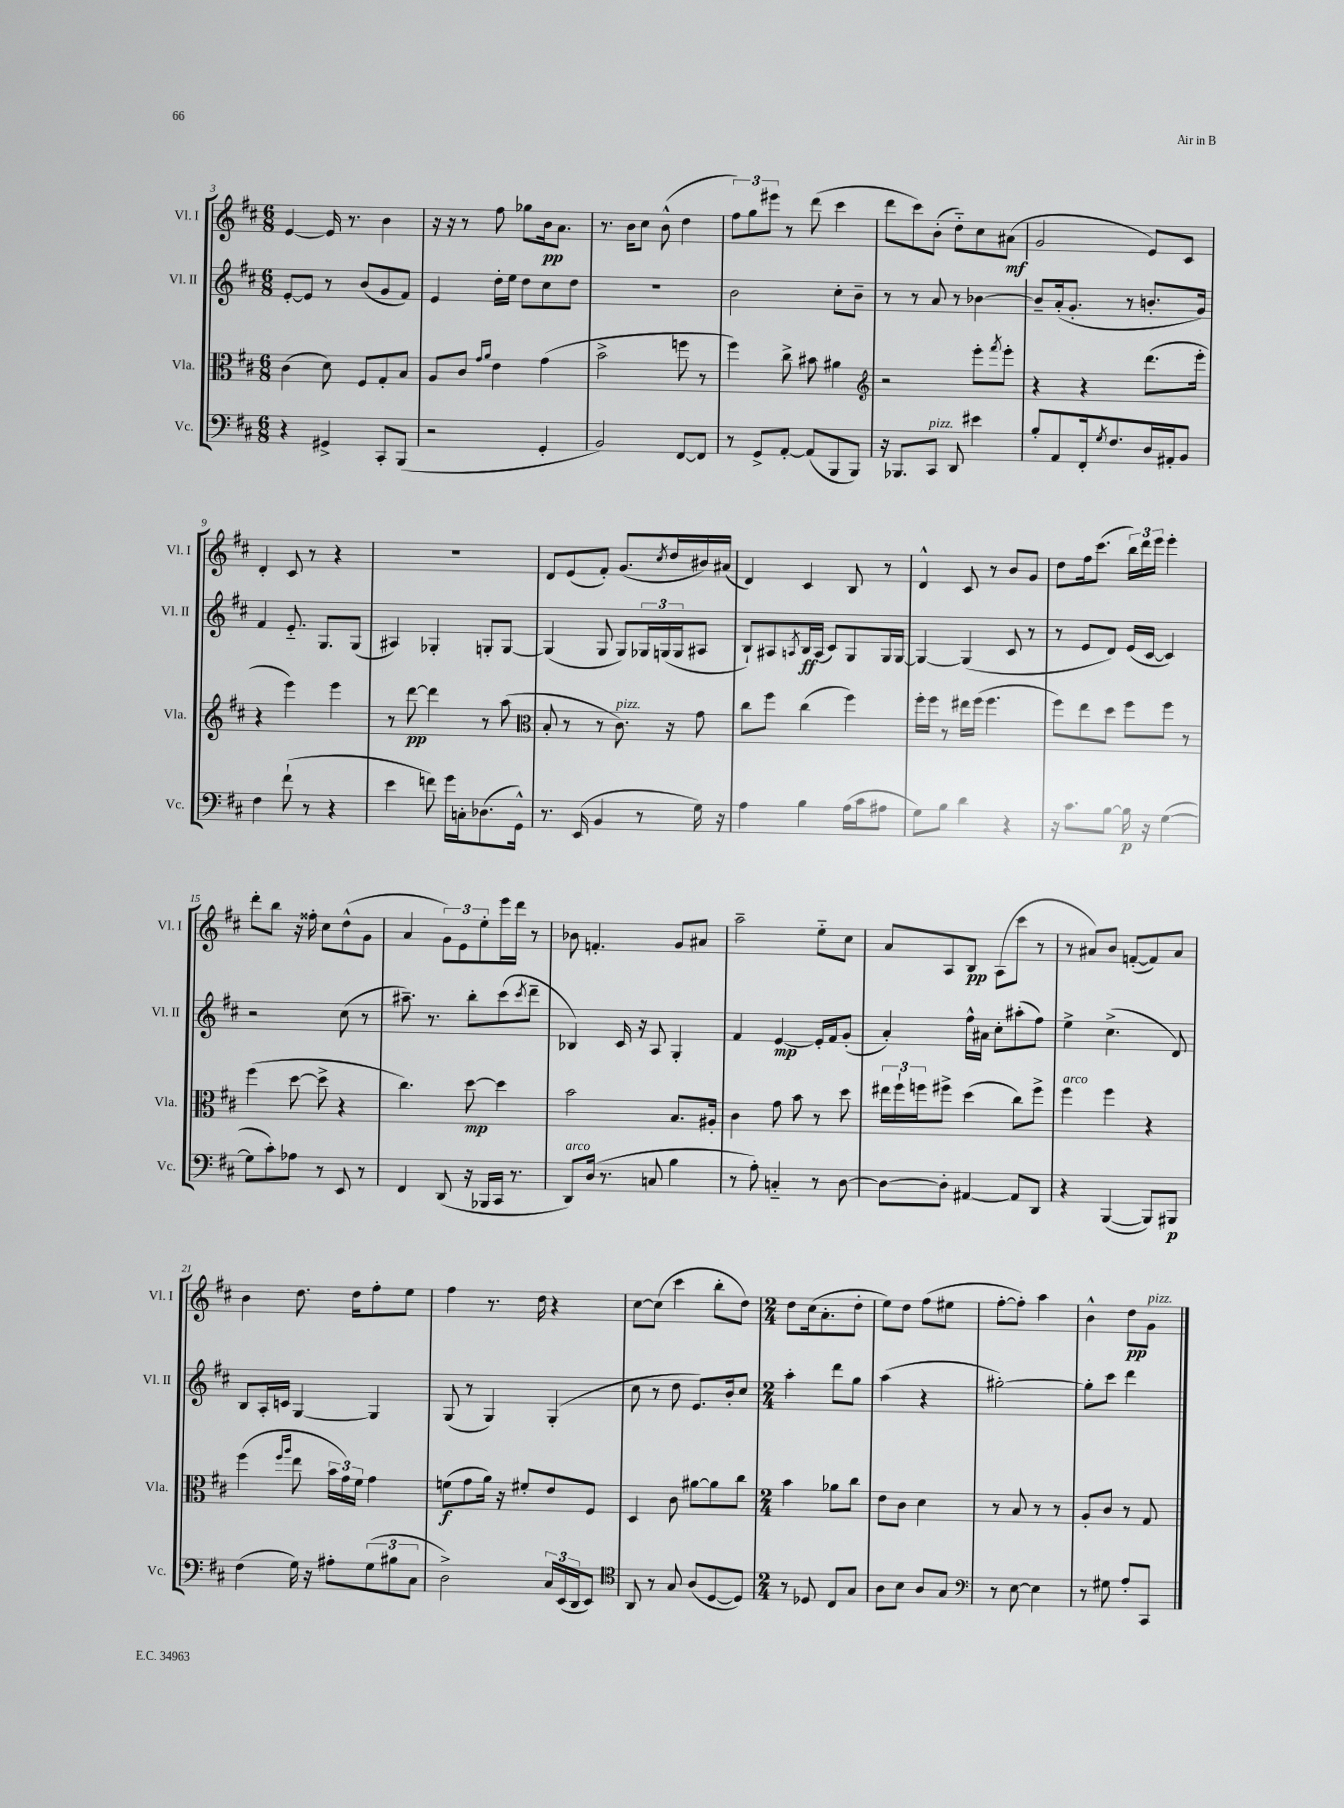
<<
\new StaffGroup <<
\new Staff = "s0" \with { instrumentName = "Vl. I" shortInstrumentName = "Vl. I" } {
    \clef treble \key d \major \numericTimeSignature \time 6/8
    e'4~ e'16 r8. b'4 |
    r16 r16 r8 fis''8 ges''8 b'16\pp a'8. |
    r8. b'16 cis''8 b'8-^( d''4 |
    \tuplet 3/2 { fis''8) g''8 eis'''8 } r8 d'''8( cis'''4 |
    d'''8 cis'''8) b'8-.( d''8-_) cis''8 ais'8\mf( |
    g'2 e'8) cis'8 |
    d'4-. cis'8 r8 r4 |
    R2. |
    d'8 e'8( fis'8-.) g'8.( \acciaccatura { cis''8 } d''16 bis'16) ais'16( |
    d'4) cis'4 b8 r8 |
    d'4-^ cis'8 r8 b'8 g'8 |
    d''8 fis''16 cis'''8.( \tuplet 3/2 { b''16) d'''16 e'''16 } e'''4-. |
    d'''8-. b''8 r16 fisis''16-. cis''8 d''8-^( g'8 |
    a'4 \tuplet 3/2 { g'8) e'8 e''8-. } e'''16 d'''16 r8 |
    bes'8 f'4.-. g'8 ais'8 |
    a''2-- e''8-_ cis''8 |
    a'8 a8 b8\pp a8( cis'''8 r8 |
    r8 ais'8) b'8 f'8~-.( f'8) ais'8 |
    b'4 d''8. d''16 fis''8-. e''8 |
    fis''4 r8. d''16 r4 |
    cis''8~ cis''8( cis'''4 b''8-. d''8) |
    \numericTimeSignature \time 2/4 d''8 cis''16( a'8.-. d''8-. |
    e''8) d''8 fis''8( eis''8 |
    fis''8~-. fis''8-.) a''4 |
    b'4-^ d''8\pp g'8^\markup { \italic "pizz." } \bar "|." |
}
\new Staff = "s1" \with { instrumentName = "Vl. II" shortInstrumentName = "Vl. II" } {
    \clef treble \key d \major \numericTimeSignature \time 6/8
    e'8~-. e'8 r8 b'8( g'8 fis'8) |
    e'4 d''16-. e''16 d''8 cis''8 d''8 |
    R2. |
    b'2 cis''8-. b'8-- |
    r8 r8 a'8 r8 bes'4~ |
    bes'8-- a'16-.( g'8.-. r8 b'8.-. g'16) |
    fis'4 e'8.-_ g8. g8( |
    ais4) ges4-. g8-. g8~ |
    g4( g8 g8) \tuplet 3/2 { ges16 g16( g16 } ais8 |
    b8-!) ais8 \acciaccatura { a8 } b16\ff a16( cis'8) g8 g16 g16~ |
    g4~ g4( cis'8 r8 |
    r8 e'8 d'8) e'16( cis'16~ cis'4) |
    r2 cis''8( r8 |
    ais''8.--) r8. b''8-. cis'''8( \acciaccatura { cis'''8 } d'''8-- |
    bes4) cis'16 r16 a8 g4-. |
    fis'4 e'4~\mp e'16-. fis'16 g'8-.( |
    a'4-.) fis''16-^ ais'16 cis''8-. ais''8-.( fis''8) |
    e''4-> cis''4.->( d'8) |
    b8 a16-. c'16 g4~ g4 |
    g8( r8 g4) g4-.( |
    cis''8 r8 d''8 e'8.) b'16-. cis''8 |
    \numericTimeSignature \time 2/4 a''4-. d'''8 g''8 |
    a''4( r4 |
    gis''2~-.) |
    gis''8-. cis'''8 d'''4 \bar "|." |
}
\new Staff = "s2" \with { instrumentName = "Vla." shortInstrumentName = "Vla." } {
    \clef alto \key d \major \numericTimeSignature \time 6/8
    cis'4( d'8) fis8 g8-. b8 |
    a8 cis'8 \grace { g'16 a'16 } e'4 g'4( |
    b'2-> f''8 r8 |
    fis''4) cis''8-> bis'8 ais'4 |
    \clef treble r2 e'''8-. \acciaccatura { fis'''8 } e'''8-. |
    r4 r4 d'''8.( e'''16-. |
    r4 e'''4) e'''4 |
    r8 d'''8~\pp d'''4 r8 a''8( |
    \clef alto b8-. r8 r8 cis'8.^\markup { \italic "pizz." }) r16 g'8 |
    cis''8 fis''8 cis''4( fis''4) |
    fis''16-. fis''16 r8 eis''16 fis''16( fis''4. |
    fis''8) e''8 d''8 fis''8 fis''8 r8 |
    fis''4( d''8~ d''8-> r4 |
    cis''4.) d''8~\mp d''4 |
    b'2 b8. ais16-. |
    cis'4 g'8 b'8 r8 d''8 |
    \tuplet 3/2 { eis''16 fis''16-! f''16 } fis''8-> d''4( cis''8) fis''8-> |
    fis''4^\markup { \italic "arco" } fis''4 r4 |
    fis''4( \grace { fis''16 a''16 } e''8 \tuplet 3/2 { b'16 g'16) fis'16 } g'4 |
    f'8\f( g'8 a'16) r16 fis'8-. e'8 fis8 |
    d4 cis'8 ais'8~ ais'8 cis''8 |
    \numericTimeSignature \time 2/4 b'4 aes'8 cis''8 |
    e'8 cis'8 d'4 |
    r8 b8 r8 r8 |
    a8-. cis'8 r8 g8 \bar "|." |
}
\new Staff = "s3" \with { instrumentName = "Vc." shortInstrumentName = "Vc." } {
    \clef bass \key d \major \numericTimeSignature \time 6/8
    r4 gis,4-> cis,8-. b,,8( |
    r2 g,4-. |
    b,2) fis,8~ fis,8 |
    r8 g,8-> a,8~-. a,8( b,,8 b,,8) |
    r16 bes,,8. cis,8^\markup { \italic "pizz." } d,8 eis'4 |
    b8-. a,8 fis,16-. \acciaccatura { g8 } fis8. d16 ais,16-. b,8 |
    fis4 fis'8-!( r8 r4 |
    e'4 f'8) g'16 c16-. des8.( g,16-^) |
    r8. e,16( b,4 r8 g16) r16 |
    a4 b4 a16( cis'16 ais8 |
    g8) b8 d'4 r4 |
    r16 cis'8. b8~ b16\p r16 g4~( |
    g8 cis'8-.) aes8 r8 e,8 r8 |
    fis,4 d,8( r16 bes,,16 cis,16 r8. |
    d,8^\markup { \italic "arco" }) d16( r8. c8 b4 |
    r8 a8-.) c4-_ r8 d8~ |
    d8~ d8-. ais,4~ ais,8 d,8 |
    r4 b,,4~( b,,8) bis,,8\p |
    fis4( g16) r16 ais8-. \tuplet 3/2 { g8( bis8 cis8 } |
    d2->) \tuplet 3/2 { cis16 e,16( d,16 } e,8) |
    \clef tenor a,8 r8 g8 a8( d8~ d8) |
    \numericTimeSignature \time 2/4 r8 des8 cis8 g8 |
    a8 b8 a8 g8 |
    \clef bass r8 e8~ e4 |
    r8 gis8 a8-. cis,8 \bar "|." |
}
>>
>>
\layout { \context { \Score currentBarNumber = #3 } }
